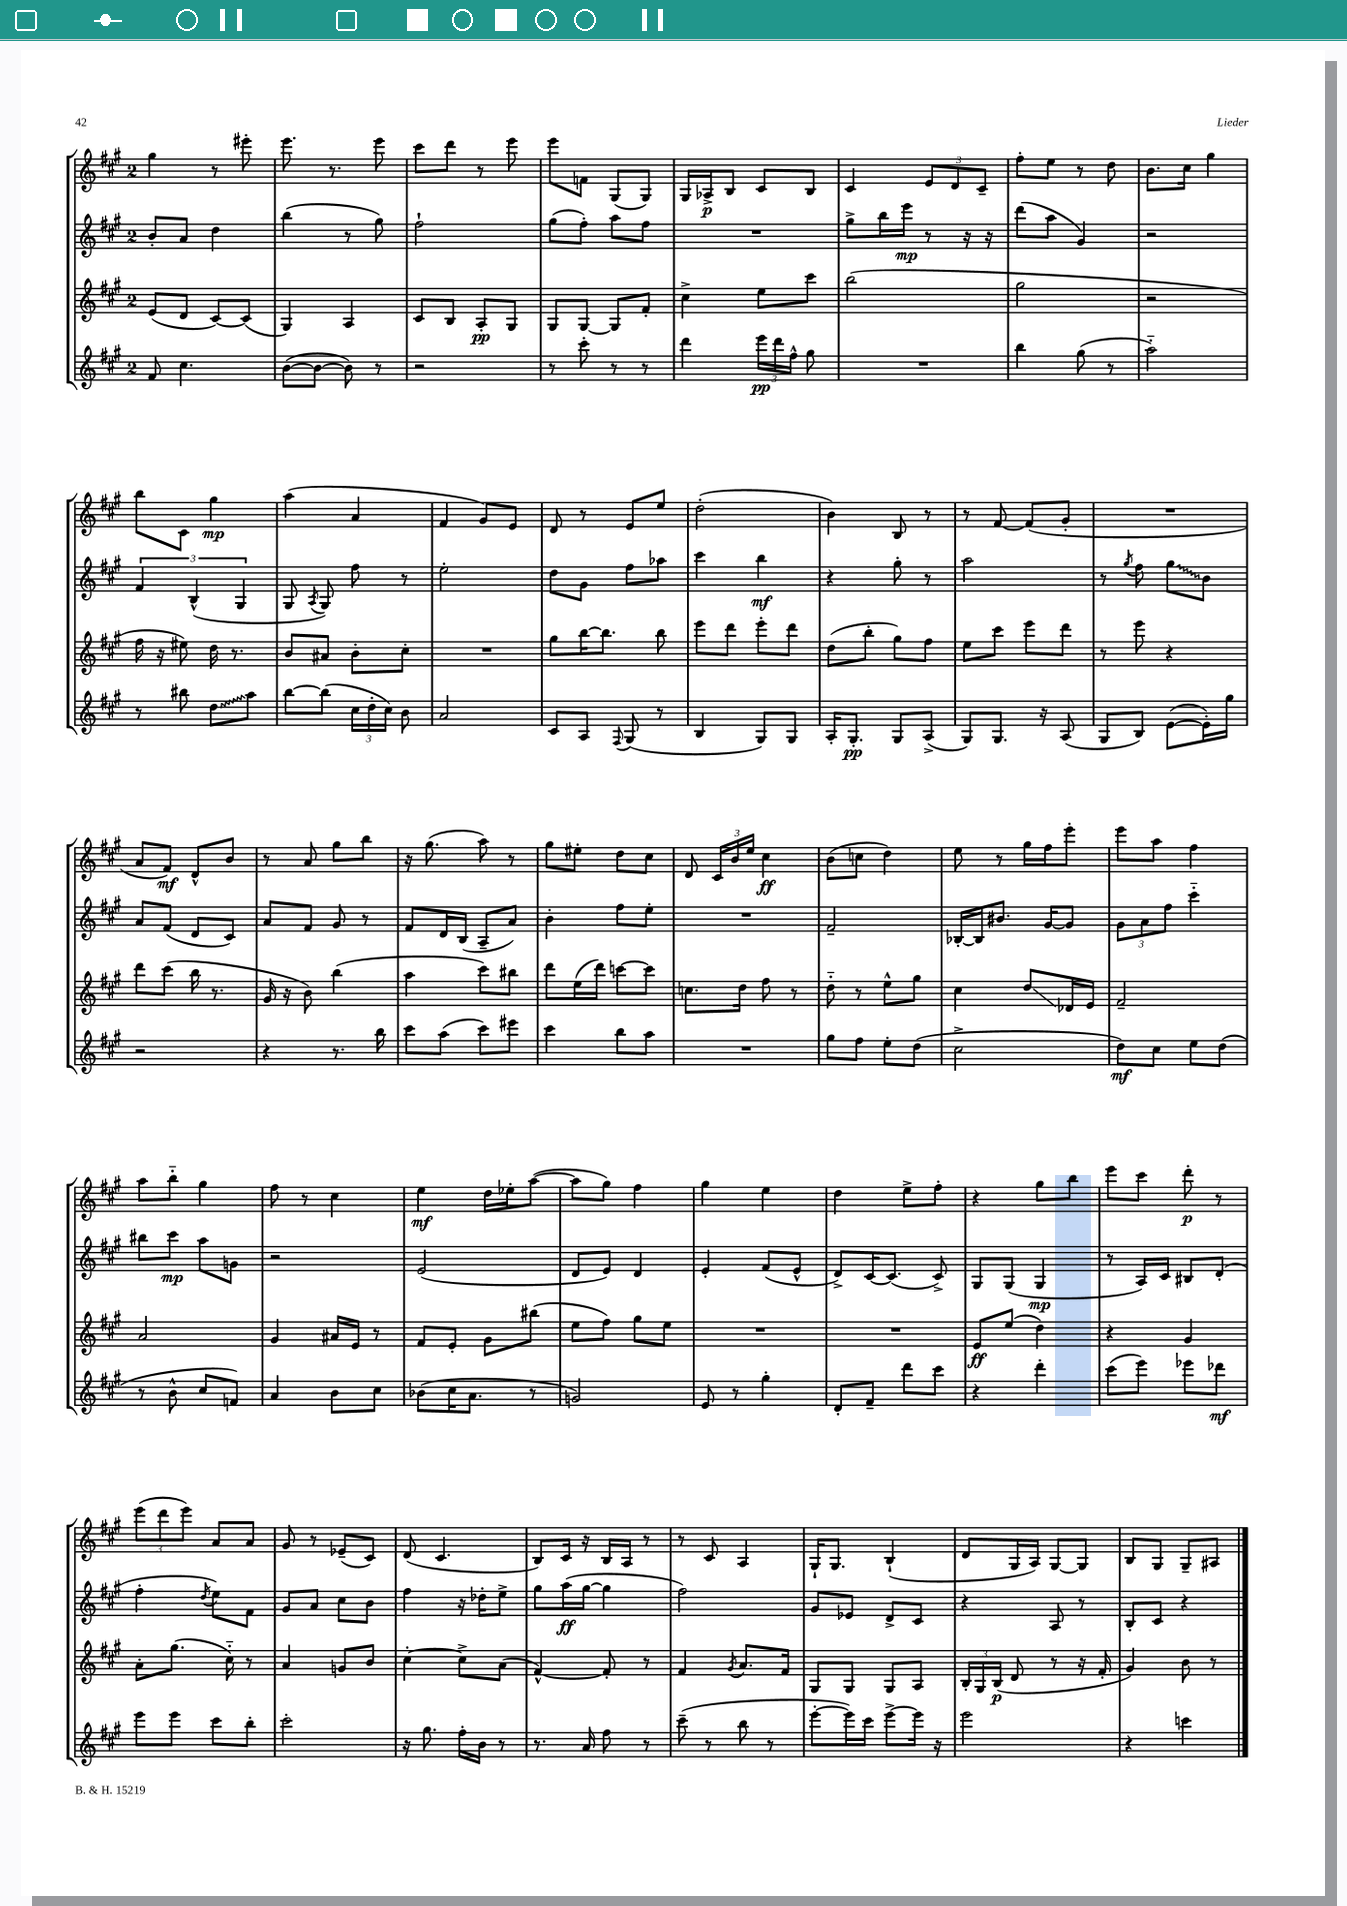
<<
\new StaffGroup <<
\new Staff = "s0" {
    \clef treble \key a \major \once \override Staff.TimeSignature.style = #'single-digit \time 2/4
    \autoBeamOff gis''4 r8 eis'''8-. |
    e'''8. r8. e'''8 |
    cis'''8[ d'''8] r8 e'''8 |
    e'''8[ f'8] gis8[( gis8]) |
    gis16[ aes16->\p b8] cis'8[ b8] |
    cis'4 \tuplet 3/2 { e'8[ d'8 cis'8]-- } |
    fis''8[-. e''8] r8 d''8 |
    b'8.[ cis''16] gis''4 |
    b''8[ cis'8] gis''4\mp |
    a''4( a'4 |
    fis'4 gis'8[) e'8] |
    d'8 r8 e'8[ e''8] |
    d''2-.( |
    b'4) b8 r8 |
    r8 fis'8~ fis'8[( gis'8]-. |
    R2 |
    a'8[ fis'8]\mf) d'8[-^ b'8] |
    r8 a'8 gis''8[ b''8] |
    r16 gis''8.( a''8) r8 |
    gis''8[ eis''8]-. d''8[ cis''8] |
    d'8 \tuplet 3/2 { cis'16[ b'16 e''16] } cis''4\ff |
    b'8[( c''8] d''4) |
    e''8 r8 gis''16[ fis''16 e'''8]-. |
    e'''8[ a''8] fis''4 |
    a''8[ b''8]-_ gis''4 |
    fis''8 r8 cis''4 |
    e''4\mf d''16[ ees''16-. a''8]~( |
    a''8[ gis''8]) fis''4 |
    gis''4 e''4 |
    d''4 e''8[-> fis''8]-. |
    r4 gis''8[ b''8] |
    e'''8[ cis'''8] d'''8-.\p r8 |
    \tuplet 3/2 { e'''8[( d'''8 e'''8]) } a'8[ a'8] |
    gis'8 r8 ees'8[--( cis'8]) |
    d'8( cis'4. |
    b8[) cis'16] r16 b16[ a16] r8 |
    r8 cis'8 a4 |
    gis16[-! gis8.] b4-!( |
    d'8[ gis16 a16]) gis8[~ gis8] |
    b8[ gis8] gis8[-- ais8] \bar "|." |
}
\new Staff = "s1" {
    \clef treble \key a \major \once \override Staff.TimeSignature.style = #'single-digit \time 2/4
    \autoBeamOff b'8[-. a'8] d''4 |
    b''4( r8 gis''8) |
    fis''2-! |
    gis''8[( fis''8]-.) a''8[ fis''8] |
    R2 |
    gis''8[-> b''16 e'''16]\mp r8 r16 r16 |
    d'''8[( a''8] gis'4) |
    r2 |
    \tuplet 3/2 { fis'4 b4-^( gis4 } |
    gis8 \acciaccatura { a8 } gis8) fis''8 r8 |
    e''2-. |
    d''8[ gis'8] fis''8[ aes''8] |
    cis'''4 b''4\mf |
    r4 gis''8-. r8 |
    a''2 |
    r8 \acciaccatura { gis''8 } fis''8 \once \override Glissando.style = #'zigzag gis''8[\glissando b'8] |
    a'8[ fis'8]( d'8[ cis'8]) |
    a'8[ fis'8] gis'8 r8 |
    fis'8[ d'16 b16]( a8[-- a'8]) |
    b'4-. fis''8[ e''8]-. |
    R2 |
    fis'2-- |
    bes16[~-. bes16 bis'8.] gis'16[~ gis'8] |
    \tuplet 3/2 { gis'8[ a'8 fis''8] } cis'''4-_ |
    bis''8[ cis'''8]\mp a''8[ g'8] |
    r2 |
    e'2( |
    d'8[ e'8]) d'4 |
    e'4-. fis'8[( e'8]-^ |
    d'8[->) cis'16~ cis'8.]( cis'8->) |
    gis8[ gis8]( gis4\mp |
    r8 a16[) cis'16] bis8[ d'8]-.( |
    fis''4-. \acciaccatura { d''8 } e''8[) fis'8] |
    gis'8[ a'8] cis''8[ b'8] |
    fis''4 r16 des''16[-. e''8]-> |
    gis''8[ a''16\ff( gis''16]~ gis''4 |
    fis''2) |
    gis'8[ ees'8] d'8[-> cis'8] |
    r4 a8 r8 |
    b8[-. cis'8] r4 \bar "|." |
}
\new Staff = "s2" {
    \clef treble \key a \major \once \override Staff.TimeSignature.style = #'single-digit \time 2/4
    \autoBeamOff e'8[( d'8] cis'8[~) cis'8]( |
    gis4) a4 |
    cis'8[ b8] a8[-.\pp gis8] |
    gis8[ gis8]~ gis8[ fis'8]-. |
    cis''4-> e''8[ cis'''8] |
    b''2( |
    gis''2 |
    r2 |
    fis''16 r16 eis''8) d''16 r8. |
    b'8[ ais'8] b'8[-. cis''8]-. |
    R2 |
    gis''8[ b''16~ b''8.] b''8 |
    e'''8[ d'''8] e'''8[-. d'''8] |
    d''8[( b''8]-. gis''8[) fis''8] |
    e''8[ cis'''8] e'''8[ d'''8] |
    r8 e'''8 r4 |
    d'''8[ cis'''8]( b''16 r8. |
    gis'16 r16 b'8) b''4( |
    a''4 cis'''8[) bis''8] |
    d'''8[ e''16( d'''16]) c'''8[~ c'''8] |
    c''8.[ d''16] fis''8 r8 |
    d''8-_ r8 e''8[-^ gis''8] |
    cis''4 d''8[\glissando des'16 e'16] |
    fis'2-- |
    a'2 |
    gis'4 ais'16[ e'16] r8 |
    fis'8[ e'8]-. gis'8[ bis''8]( |
    e''8[ fis''8]) gis''8[ e''8] |
    R2 |
    R2 |
    e'8[\ff e''8]( d''4) |
    r4 gis'4 |
    a'8[-. gis''8.]( cis''16-_) r8 |
    a'4 g'8[ b'8] |
    cis''4~-. cis''8[-> a'8]( |
    fis'4~-^) fis'8-. r8 |
    fis'4 \acciaccatura { gis'8 } a'8.[ fis'16] |
    gis8[ gis8] gis8[ a8] |
    \tuplet 3/2 { b16[-. gis16 b16]\p( } d'8 r8 r16 fis'16-. |
    gis'4) b'8 r8 \bar "|." |
}
\new Staff = "s3" {
    \clef treble \key a \major \once \override Staff.TimeSignature.style = #'single-digit \time 2/4
    \autoBeamOff fis'8 cis''4. |
    b'8[~( b'8]~ b'8) r8 |
    r2 |
    r8 cis'''8-. r8 r8 |
    d'''4 \tuplet 3/2 { e'''16[\pp d'''16 fis''16]-^ } gis''8 |
    R2 |
    b''4 gis''8( r8 |
    a''2-_) |
    r8 bis''8 \once \override Glissando.style = #'zigzag d''8[\glissando a''8] |
    b''8[~ b''8]( \tuplet 3/2 { cis''16[ d''16-. cis''16]) } b'8 |
    a'2 |
    cis'8[ a8] \appoggiatura { fis8 } gis8( r8 |
    b4 gis8[) gis8] |
    a16[-. gis8.]-.\pp gis8[ a8]->( |
    gis8[) gis8.] r16 a8( |
    gis8[ b8]) e'8[~( e'16-.) gis''16] |
    r2 |
    r4 r8. b''16 |
    cis'''8[ a''8]( cis'''8[) eis'''8] |
    cis'''4 b''8[ a''8] |
    R2 |
    gis''8[ fis''8] e''8[-. d''8]( |
    cis''2-> |
    d''8[\mf) cis''8] e''8[ d''8]( |
    r8 b'8-^ cis''8[ f'8]) |
    a'4 b'8[ cis''8] |
    bes'8[( cis''16 a'8.] r8 |
    g'2) |
    e'8 r8 gis''4-. |
    d'8[-. fis'8]-- d'''8[ cis'''8] |
    r4 d'''4-. |
    cis'''8[( e'''8]) ees'''8[ des'''8]\mf |
    e'''8[ e'''8] cis'''8[ b''8]-. |
    cis'''2-. |
    r16 gis''8. fis''16[-. b'16] r8 |
    r8. a'16 fis''8 r8 |
    cis'''8--( r8 b''8 r8 |
    e'''8[~-. e'''16) cis'''16] e'''8[~-> e'''16] r16 |
    e'''2 |
    r4 c'''4 \bar "|." |
}
>>
>>
\layout { \context { \Score \remove "Bar_number_engraver" } }
